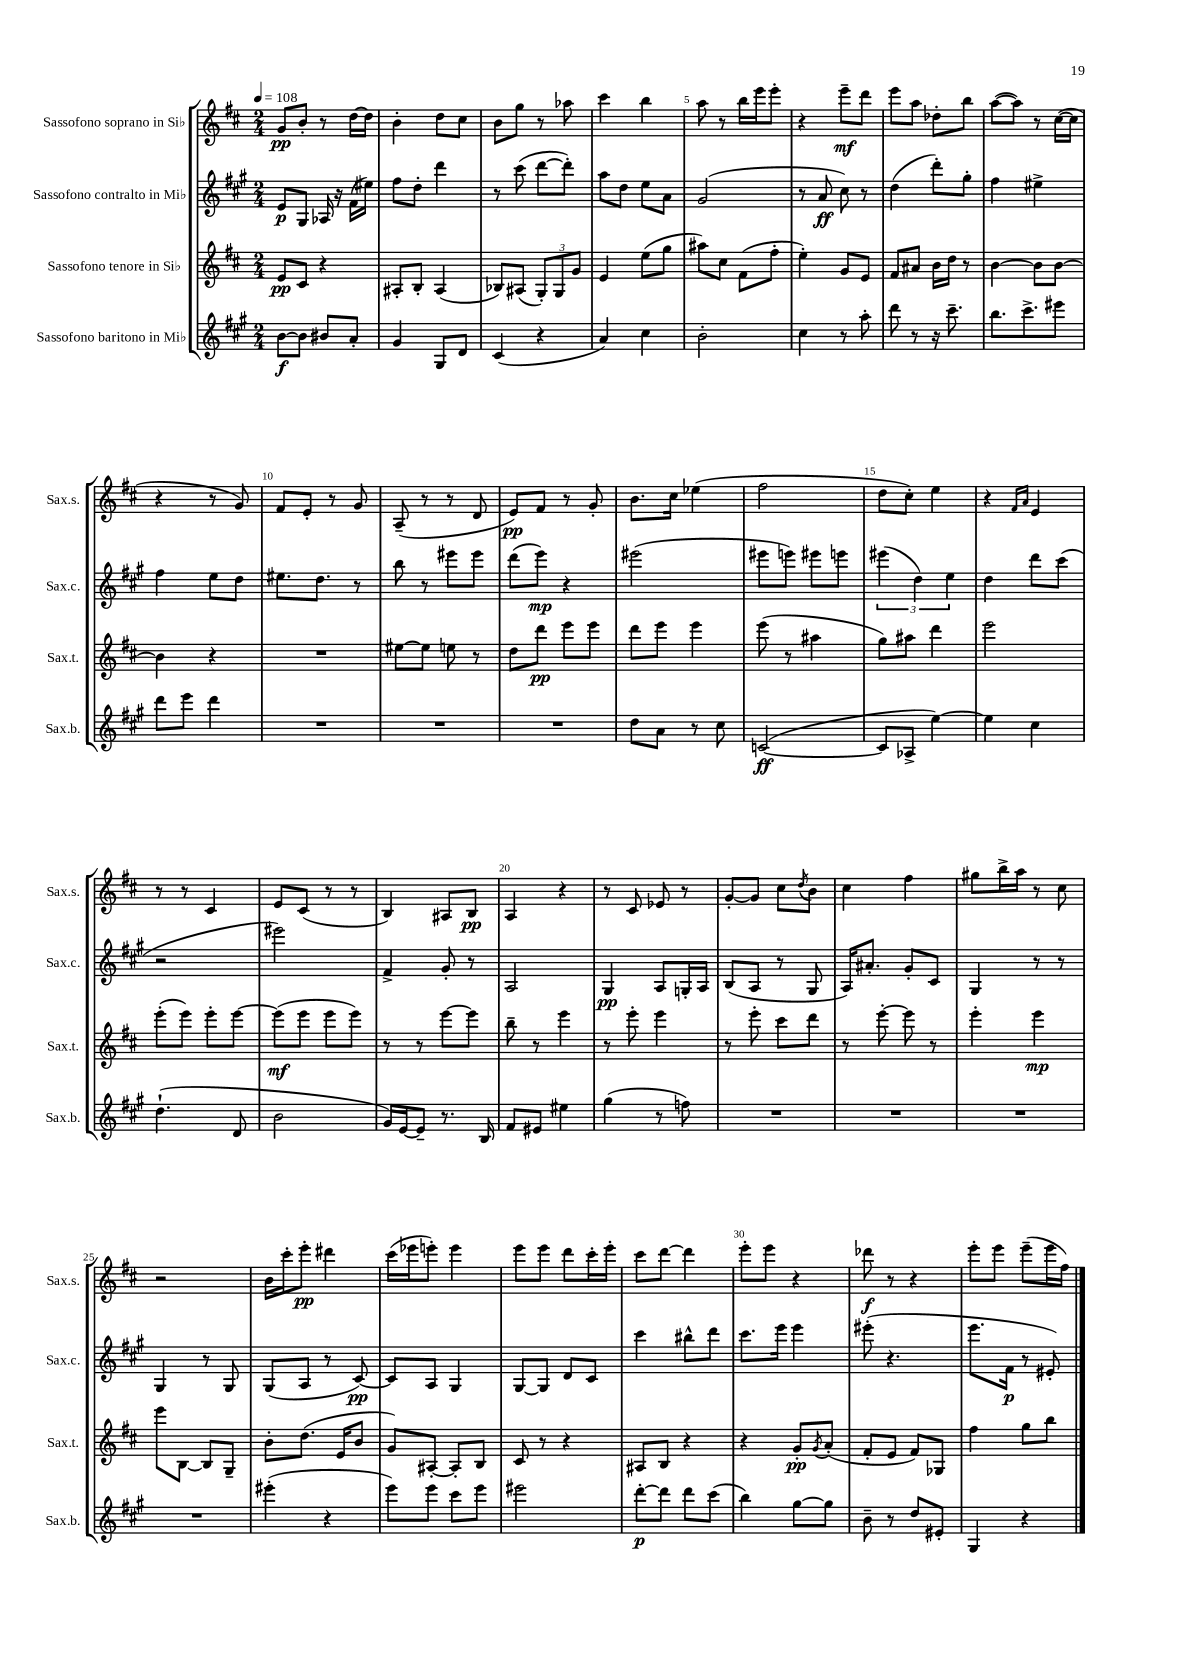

**kern	**dynam	**kern	**dynam	**kern	**dynam	**kern	**dynam
*part4	*part4	*part3	*part3	*part2	*part2	*part1	*part1
*staff4	*staff4	*staff3	*staff3	*staff2	*staff2	*staff1	*staff1
*I"Sassofono baritono in Mi♭	*	*I"Sassofono tenore in Si♭	*	*I"Sassofono contralto in Mi♭	*	*I"Sassofono soprano in Si♭	*
*I'Sax.b.	*	*I'Sax.t.	*	*I'Sax.c.	*	*I'Sax.s.	*
*clefG2	*	*clefG2	*	*clefG2	*	*clefG2	*
*k[f#c#g#]	*	*k[f#c#]	*	*k[f#c#g#]	*	*k[f#c#]	*
*M2/4	*	*M2/4	*	*M2/4	*	*M2/4	*
*MM108	*	*MM108	*	*MM108	*	*MM108	*
=1	=1	=1	=1	=1	=1	=1	=1
[8b\L	f	8e/L	pp	8e/L	p	8g/L	pp
8b\J]	.	8c#/J	.	8G#/J	.	8b'/J	.
8b#X/L	.	4r	.	16A-X/	.	8r	.
.	.	.	.	16r	.	.	.
8a'/J	.	.	.	(16f#\LL	.	[16dd\LL	.
.	.	.	.	16ee#X\JJ)	.	16dd\JJ]	.
=2	=2	=2	=2	=2	=2	=2	=2
4g#/	.	8A#X'/L	.	8ff#\L	.	4b'\	.
.	.	8B'/J	.	8dd'\J	.	.	.
8G#/L	.	(4A#/	.	4ddd\	.	8dd\L	.
8d/J	.	.	.	.	.	8cc#\J	.
=3	=3	=3	=3	=3	=3	=3	=3
(4c#/	.	8B-X/L)	.	8r	.	8b\L	.
.	.	(8A#X/J	.	(8ccc#\	.	8gg\J	.
4r	.	12G'/L)	.	[8ddd\L	.	8r	.
.	.	12G/	.	.	.	.	.
.	.	.	.	8ddd'\J])	.	8aa-X\	.
.	.	12g/J	.	.	.	.	.
=4	=4	=4	=4	=4	=4	=4	=4
4a/)	.	4e/	.	8aa\L	.	4ccc#\	.
.	.	.	.	8dd\J	.	.	.
4cc#\	.	(8ee\L	.	8ee\L	.	4bb\	.
.	.	8gg\J	.	8a\J	.	.	.
=5	=5	=5	=5	=5	=5	=5	=5
2b'\	.	8aa#X\L)	.	(2g#/	.	8aa\	.
.	.	8cc#\J	.	.	.	8r	.
.	.	(8f#\L	.	.	.	16bb\LL	.
.	.	.	.	.	.	16eee\J	.
.	.	8ff#'\J	.	.	.	8eee'\J	.
=6	=6	=6	=6	=6	=6	=6	=6
4cc#\	.	4ee'\)	.	8r	.	4r	.
.	.	.	.	8a/	ff	.	.
8r	.	8g/L	.	8cc#\)	.	8eee~\L	mf
8aa'\	.	8e/J	.	8r	.	8ddd\J	.
=7	=7	=7	=7	=7	=7	=7	=7
8ddd\	.	8f#/L	.	(4dd\	.	8eee\L	.
8r	.	8a#X/J	.	.	.	8aa\J	.
16r	.	16b\LL	.	8ddd'\L)	.	8dd-X'\L	.
8.ccc#~\	.	16dd\JJ	.	.	.	.	.
.	.	8r	.	8gg#'\J	.	8bb\J	.
=8	=8	=8	=8	=8	=8	=8	=8
8.bb\L	.	[4b\	.	4ff#\	.	([8aa\L	.
.	.	.	.	.	.	8aa\J])	.
8.ccc#^\	.	.	.	.	.	.	.
.	.	8b\L]	.	4ee#X^\	.	8r	.
8eee#X\J	.	[8b\J	.	.	.	([16cc#\LL	.
.	.	.	.	.	.	16cc#\JJ]	.
!!LO:LB:g=z
=9	=9	=9	=9	=9	=9	=9	=9
8ddd\L	.	4b\]	.	4ff#\	.	4r	.
8eee\J	.	.	.	.	.	.	.
4ddd\	.	4r	.	8ee\L	.	8r	.
.	.	.	.	8dd\J	.	8g/)	.
=10	=10	=10	=10	=10	=10	=10	=10
2r	.	2r	.	8.ee#X\L	.	8f#/L	.
.	.	.	.	.	.	8e'/J	.
.	.	.	.	8.dd\J	.	.	.
.	.	.	.	.	.	8r	.
.	.	.	.	8r	.	8g/	.
=11	=11	=11	=11	=11	=11	=11	=11
2r	.	[8ee#X\L	.	8bb\	.	(8A~/	.
.	.	8ee#\J]	.	8r	.	8r	.
.	.	8een\	.	8eee#X\L	.	8r	.
.	.	8r	.	8eee#\J	.	8d/	.
=12	=12	=12	=12	=12	=12	=12	=12
2r	.	8dd\L	.	(8ddd\L	.	8e/L)	pp
.	.	8ddd\J	pp	8eee\J)	mp	8f#/J	.
.	.	8eee\L	.	4r	.	8r	.
.	.	8eee\J	.	.	.	8g'/	.
=13	=13	=13	=13	=13	=13	=13	=13
8dd\L	.	8ddd\L	.	(2eee#X\	.	8.b\L	.
8a\J	.	8eee\J	.	.	.	.	.
.	.	.	.	.	.	16cc#\Jk	.
8r	.	4eee\	.	.	.	(4ee-X\	.
8cc#\	.	.	.	.	.	.	.
=14	=14	=14	=14	=14	=14	=14	=14
([2cn/	ff	(8eee\	.	8eee#X\L	.	2ff#\	.
.	.	8r	.	8eeen\J)	.	.	.
.	.	4aa#X\	.	8eee#X\L	.	.	.
.	.	.	.	8eeen\J	.	.	.
=15	=15	=15	=15	=15	=15	=15	=15
8c/L]	.	8gg\L)	.	(6eee#X\	.	8dd\L	.
8A-X^/J	.	8aa#X\J	.	.	.	8cc#'\J)	.
.	.	.	.	6dd\)	.	.	.
[4ee\)	.	4ddd\	.	.	.	4ee\	.
.	.	.	.	6ee\	.	.	.
=16	=16	=16	=16	=16	=16	=16	=16
4ee\]	.	2eee\	.	4dd\	.	4r	.
.	.	.	.	.	.	16qqf#/LL	.
.	.	.	.	.	.	16qqa/JJ	.
4cc#\	.	.	.	8ddd\L	.	4e/	.
.	.	.	.	(8ccc#\J	.	.	.
!!LO:LB:g=z
=17	=17	=17	=17	=17	=17	=17	=17
(4.dd`\	.	(8eee'\L	.	2r	.	8r	.
.	.	8eee\J)	.	.	.	8r	.
.	.	8eee'\L	.	.	.	4c#/	.
8d/	.	[8eee\J	.	.	.	.	.
=18	=18	=18	=18	=18	=18	=18	=18
2b\	.	(8eee\L]	mf	2eee#X\)	.	8e/L	.
.	.	8eee\J	.	.	.	(8c#/J	.
.	.	8eee\L	.	.	.	8r	.
.	.	8eee\J)	.	.	.	8r	.
=19	=19	=19	=19	=19	=19	=19	=19
16g#/LL)	.	8r	.	4f#^/	.	4B/)	.
[16e/J	.	.	.	.	.	.	.
8e~/J]	.	8r	.	.	.	.	.
8.r	.	[8eee\L	.	8g#'/	.	8A#X/L	.
.	.	8eee\J]	.	8r	.	8B/J	pp
16B/	.	.	.	.	.	.	.
=20	=20	=20	=20	=20	=20	=20	=20
8f#/L	.	8bb~\	.	2A/	.	4A/	.
8e#X/J	.	8r	.	.	.	.	.
4ee#X\	.	4eee\	.	.	.	4r	.
=21	=21	=21	=21	=21	=21	=21	=21
(4gg#\	.	8r	.	4G#/	pp	8r	.
.	.	8eee'\	.	.	.	8c#/	.
8r	.	4eee\	.	8A/L	.	8e-X/	.
8ffn\)	.	.	.	16Gn'/L	.	8r	.
.	.	.	.	16A/JJ	.	.	.
=22	=22	=22	=22	=22	=22	=22	=22
2r	.	8r	.	(8B/L	.	[8g'/L	.
.	.	8eee'\	.	8A/J	.	8g/J]	.
.	.	8ccc#\L	.	8r	.	8cc#\L	.
.	.	.	.	.	.	8qdd/	.
.	.	8ddd\J	.	8G#/	.	8b\J	.
=23	=23	=23	=23	=23	=23	=23	=23
2r	.	8r	.	16A/KL)	.	4cc#\	.
.	.	.	.	8.a#X'/J	.	.	.
.	.	[8eee'\	.	.	.	.	.
.	.	8eee\]	.	8g#'/L	.	4ff#\	.
.	.	8r	.	8c#/J	.	.	.
=24	=24	=24	=24	=24	=24	=24	=24
2r	.	4eee'\	.	4G#/	.	8gg#X\L	.
.	.	.	.	.	.	16bb^\L	.
.	.	.	.	.	.	16aa\JJ	.
.	.	4eee\	mp	8r	.	8r	.
.	.	.	.	8r	.	8cc#\	.
!!LO:LB:g=z
=25	=25	=25	=25	=25	=25	=25	=25
2r	.	8eee\L	.	4G#/	.	2r	.
.	.	[8B\J	.	.	.	.	.
.	.	8B/L]	.	8r	.	.	.
.	.	8G~/J	.	8G#/	.	.	.
=26	=26	=26	=26	=26	=26	=26	=26
(4eee#X'\	.	8b'\L	.	(8G#/L	.	16b\LL	.
.	.	.	.	.	.	16ccc#'\J	.
.	.	(8.dd\J	.	8A/J	.	8eee'\J	pp
4r	.	.	.	8r	.	4ddd#X\	.
.	.	16e/KL	.	.	.	.	.
.	.	8b/J	.	[8c#/)	pp	.	.
=27	=27	=27	=27	=27	=27	=27	=27
8eee\L)	.	8g/L)	.	8c#/L]	.	(16ccc#\LL	.
.	.	.	.	.	.	16eee-X\J	.
8eee\J	.	[8A#X'/J	.	8A/J	.	8eeen'\J)	.
8ccc#\L	.	8A#'/L]	.	4G#/	.	4eee\	.
8eee\J	.	8B/J	.	.	.	.	.
=28	=28	=28	=28	=28	=28	=28	=28
2eee#X\	.	8c#/	.	[8G#/L	.	8eee\L	.
.	.	8r	.	8G#/J]	.	8eee\J	.
.	.	4r	.	8d/L	.	8ddd\L	.
.	.	.	.	8c#/J	.	16ccc#'\L	.
.	.	.	.	.	.	16eee'\JJ	.
=29	=29	=29	=29	=29	=29	=29	=29
[8ddd'\L	p	8A#X/L	.	4ccc#\	.	8ccc#\L	.
8ddd\J]	.	8B/J	.	.	.	[8ddd\J	.
8ddd\L	.	4r	.	8bb#X^^\L	.	4ddd\]	.
(8ccc#\J	.	.	.	8ddd\J	.	.	.
=30	=30	=30	=30	=30	=30	=30	=30
4bb\)	.	4r	.	8.ccc#\L	.	8eee'\L	.
.	.	.	.	.	.	8eee\J	.
.	.	.	.	16eee\Jk	.	.	.
[8gg#\L	.	8g'/L	pp	4eee\	.	4r	.
.	.	8qg/	.	.	.	.	.
8gg#\J]	.	(8a'/J	.	.	.	.	.
=31	=31	=31	=31	=31	=31	=31	=31
8b~\	.	8f#'/L	.	(8eee#X'\	.	8ddd-X\	f
8r	.	8e/J	.	4.r	.	8r	.
8dd/L	.	8f#/L)	.	.	.	4r	.
8e#X'/J	.	8G-X/J	.	.	.	.	.
=32	=32	=32	=32	=32	=32	=32	=32
4G#/	.	4ff#\	.	8.eee\L	.	8eee'\L	.
.	.	.	.	.	.	8eee\J	.
.	.	.	.	16f#\Jk	p	.	.
4r	.	8gg\L	.	8r	.	(8eee~\L	.
.	.	8bb\J	.	8e#X'/)	.	16eee\L	.
.	.	.	.	.	.	16ff#\JJ)	.
==	==	==	==	==	==	==	==
*-	*-	*-	*-	*-	*-	*-	*-
